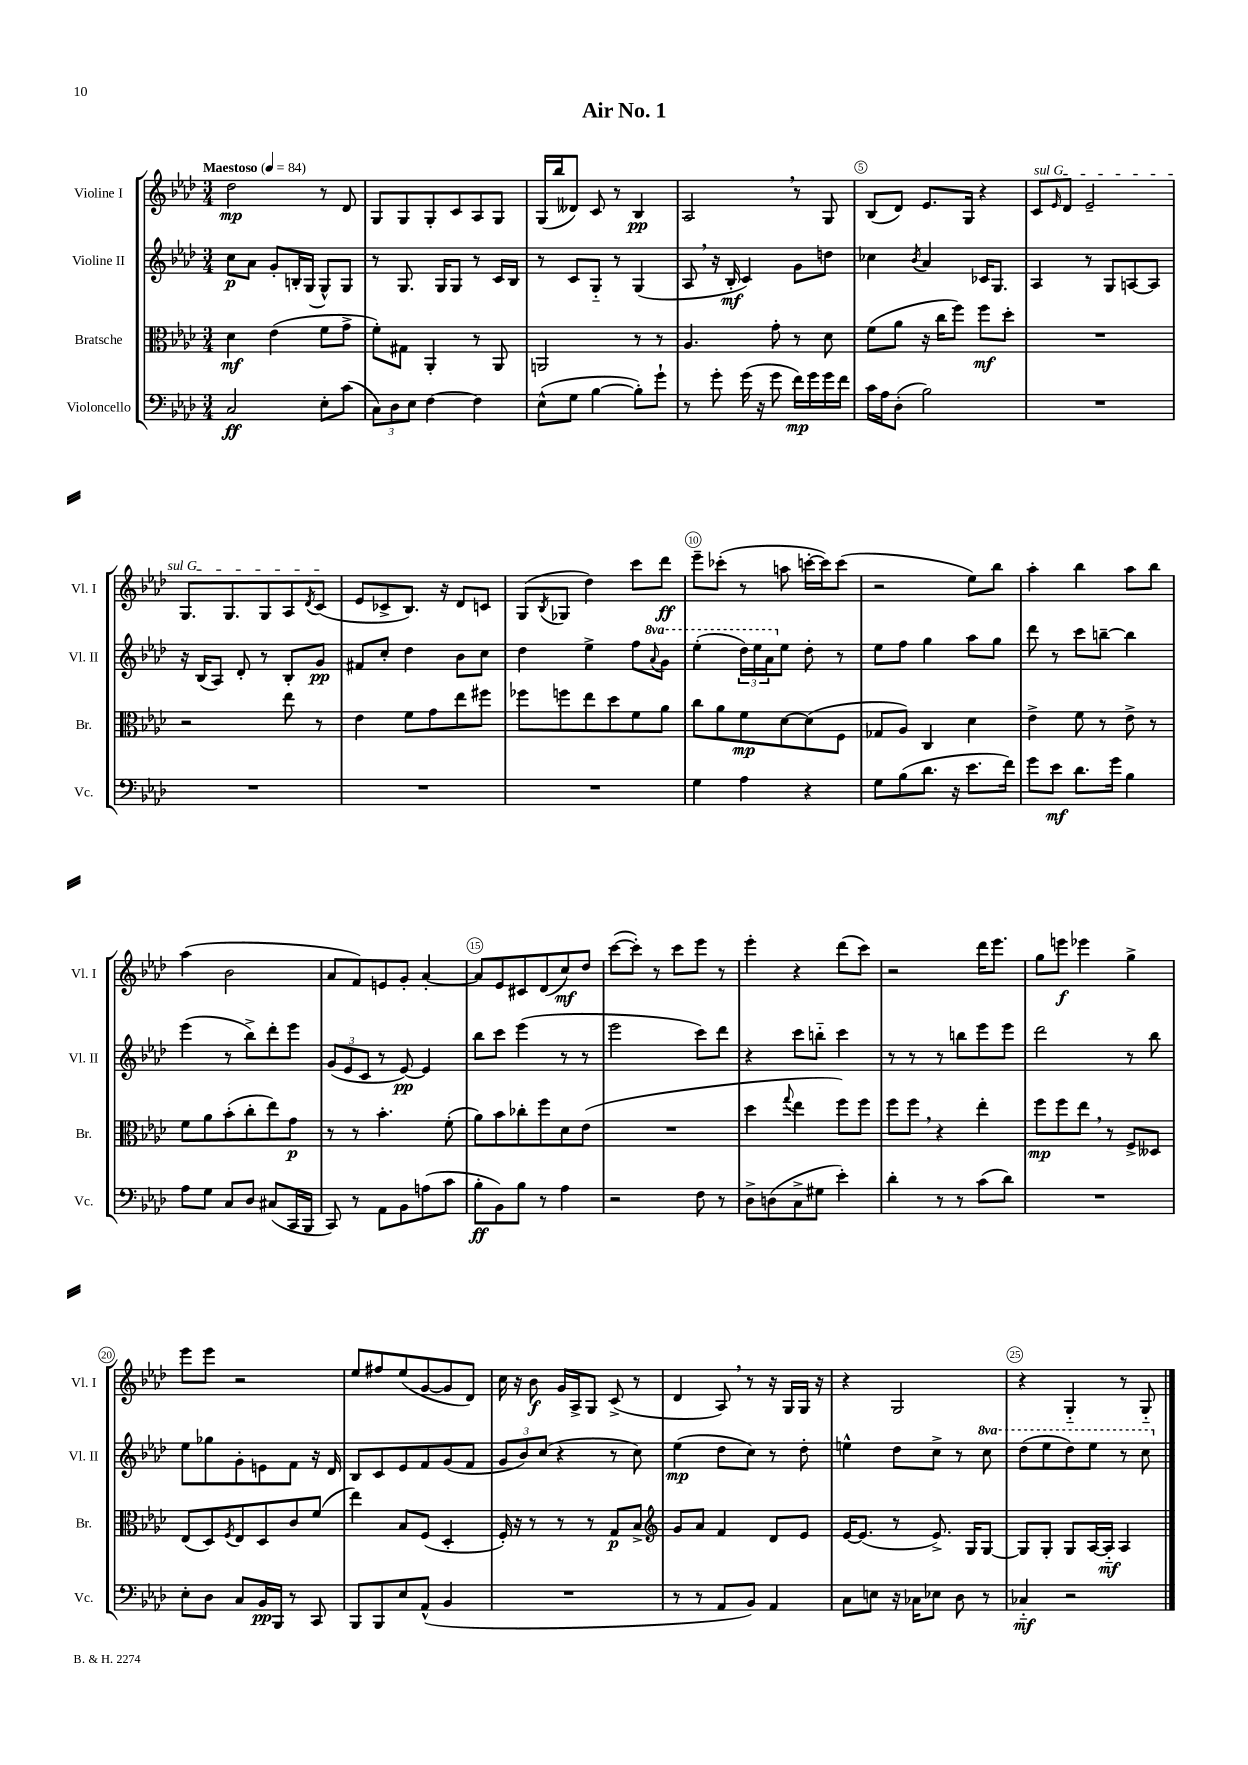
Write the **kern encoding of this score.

**kern	**kern	**kern	**kern
*staff4	*staff3	*staff2	*staff1
*clefF4	*clefC3	*clefG2	*clefG2
*k[b-e-a-d-]	*k[b-e-a-d-]	*k[b-e-a-d-]	*k[b-e-a-d-]
*M3/4	*M3/4	*M3/4	*M3/4
*MM84	*MM84	*MM84	*MM84
2C	4d-	8cc	2dd-
.	.	8a-	.
.	(4e-	8g'	.
.	.	16B'	.
.	.	(16G	.
8E-'	8f	8G^^)	8r
(8c	8g^	8G	8d-
=	=	=	=
12C)	8f')	8r	8G
12D-	.	.	.
.	8G#	8.G	8G
12E-	.	.	.
[4F	4AA-'	.	8G'
.	.	16G	.
.	.	8G	8c
4F]	8r	8r	8A-
.	8AA-	16c	8G
.	.	16B-	.
=	=	=	=
(8E-^^	2AA	8r	(16G
.	.	.	16bb-
8G	.	8c	8d--)
[4B-	.	8G'~	8c
.	.	8r	8r
8B-'])	8r	(4G	4B-
8g`	8r	.	.
=	=	=	=
8r	4.A-	8A-	2A-
8g'	.	16r	.
.	.	16B-'	.
(16g	.	4c)	.
16r	.	.	.
8g	8g'	.	.
16f)	8r	8g	8r
16g	.	.	.
16g	8d-	8dd	8G
16f	.	.	.
=	=	=	=
16c	(8f	4cc-	(8B-
16A-	.	.	.
(8D-'	8a-	.	8d-)
.	.	8qb-	.
2B-)	16r	4a-	8.e-
.	16cc	.	.
.	8ff)	.	.
.	.	.	16G
.	8ff	16c-	4r
.	.	8.G	.
.	8dd-'	.	.
=	=	=	=
2.r	2.r	4A-	8c
.	.	.	16qqe-
.	.	.	8d-
.	.	8r	2e-~
.	.	8G	.
.	.	[8A	.
.	.	8A]	.
=	=	=	=
2.r	2r	16r	8.G
.	.	(16B-	.
.	.	8A-)	.
.	.	.	8.G
.	.	8d-'	.
.	.	8r	8G
.	8ee-	8B-'	8A-
.	.	.	8qd-
.	8r	8g	(8c
=	=	=	=
2.r	4e-	8f#	8e-
.	.	8cc'	8c-^
.	8f	4dd-	8.B-)
.	8g	.	.
.	.	.	16r
.	8ee-	8b-	8d-
.	8ff#	8cc	8c
=	=	=	=
2.r	8ff-	4dd-	(8G
.	.	.	8qB-
.	8ff	.	8G-
.	8ee-	4ee-^	4dd-)
.	8dd-	.	.
.	8f	8ff	8ccc
.	.	8qqaa-	.
.	8a-	8gg	8ddd-
=	=	=	=
4G	8cc	(4eee-'	8eee-~
.	8a-	.	(8ccc-'
4A-	8f	24ddd-)	8r
.	.	24eee-	.
.	.	24aa-	.
.	[8d-	8ee-	8aa
4r	(8d-]	8dd-'	[16ccc'
.	.	.	16ccc])
.	8F	8r	(8ccc
=	=	=	=
8G	8G-	8ee-	2r
(8B-	8A-)	8ff	.
8.d-	4C	4gg	.
16r	.	.	.
8.e-	4d-	8aa-	8ee-)
.	.	8gg	8bb-
16f)	.	.	.
=	=	=	=
8g	4e-^	8ddd-	4aa-'
8e-	.	8r	.
8.d-	8f	8ccc	4bb-
.	8r	[8bb~	.
16g	.	.	.
4B-	8e-^	4bb]	8aa-
.	8r	.	8bb-
=	=	=	=
8A-	8f	(4eee-	(4aa-
8G	8a-	.	.
8C	(8b-'	8r	2b-
8D-	8cc'	8bb-^)	.
(8C#	8ee-)	8ddd-'	.
16CC	8g	8eee-	.
16BBB-	.	.	.
=	=	=	=
8CC)	8r	(12g	8a-
.	.	12e-	.
8r	8r	.	8f)
.	.	12c	.
8AA-	4.b-'	8r	8e
8BB-	.	[8e-)	8g'
(8A	.	4e-]	[4a-'
8c	(8f'	.	.
=	=	=	=
8B-'	8a-)	8bb-	8a-]
8BB-)	8b-	8ccc	8e-
8B-	8cc-'	(4eee-	8c#
8r	8ff	.	(8d-
4A-	8d-	8r	8cc)
.	(8e-	8r	8dd-
=	=	=	=
2r	2.r	2eee-	([8ccc
.	.	.	8ccc'])
.	.	.	8r
.	.	.	8ccc
8F	.	8ccc)	8eee-
8r	.	8ddd-	8r
=	=	=	=
8D-^	4dd-	4r	4eee-'
(8D	.	.	.
.	8qqgg	.	.
8C^	4ee-	8ccc	4r
8G#	.	8bb'~	.
4e-')	8ff)	4ccc	(8ddd-
.	8ff	.	8ccc)
=	=	=	=
4d-'	8ff	8r	2r
.	8ff	8r	.
8r	4r	8r	.
8r	.	8bb	.
(8c	4ee-'	8eee-	16ddd-
.	.	.	8.eee-
8d-)	.	8eee-	.
=	=	=	=
2.r	8ff	2ddd-	8gg
.	8ff	.	8eee
.	8ee-	.	4eee-
.	8r	.	.
.	8F^	8r	4gg^
.	8D--	8bb-	.
=	=	=	=
8E-'	(8E-	8ee-	8eee-
8D-	8D-)	8gg-	8eee-
.	8qF	.	.
8C	8E-	8g'	2r
16BB-	8D-	8e	.
16BBB-	.	.	.
8r	8c	8f	.
8CC	(8f	16r	.
.	.	16d-	.
=	=	=	=
8BBB-	4ee-)	8B-	8ee-
8BBB-	.	8c	8ff#
8E-	8B-	8e-	(8ee-
(8AA-^^	(8F	8f	[8g
4BB-	4D-'	(8g	8g]
.	.	8f	8d-)
=	=	=	=
2.r	16F')	12g	16cc
.	16r	.	16r
.	.	12b-)	.
.	8r	.	8b-
.	.	(12cc	.
.	8r	4r	16g
.	.	.	16A-^
.	8r	.	8G
.	8G	8r	(8c^
.	8B-^	8cc)	8r
=	=	=	=
*	*clefG2	*	*
8r	8g	(4ee-	4d-
8r	8a-	.	.
8AA-	4f	8dd-	8A-)
8BB-)	.	8cc)	8r
4AA-	8d-	8r	16r
.	.	.	16G
.	8e-	8dd-'	16G
.	.	.	16r
=	=	=	=
8C	[16e-	4ee^^	4r
.	(8.e-]	.	.
8E	.	.	.
16r	8r	8dd-	2G
16C-	.	.	.
8E-	8.e-^)	8cc^	.
8D-	.	8r	.
.	16G	.	.
8r	[8G	8ccc	.
=	=	=	=
4C-'~	8G]	(8ddd-	4r
.	8G'	8eee-	.
2r	8G	8ddd-)	4G'~
.	[16A-	8eee-	.
.	16A-'~]	.	.
.	4A-	8r	8r
.	.	8ccc	8G'~
==	==	==	==
*-	*-	*-	*-
